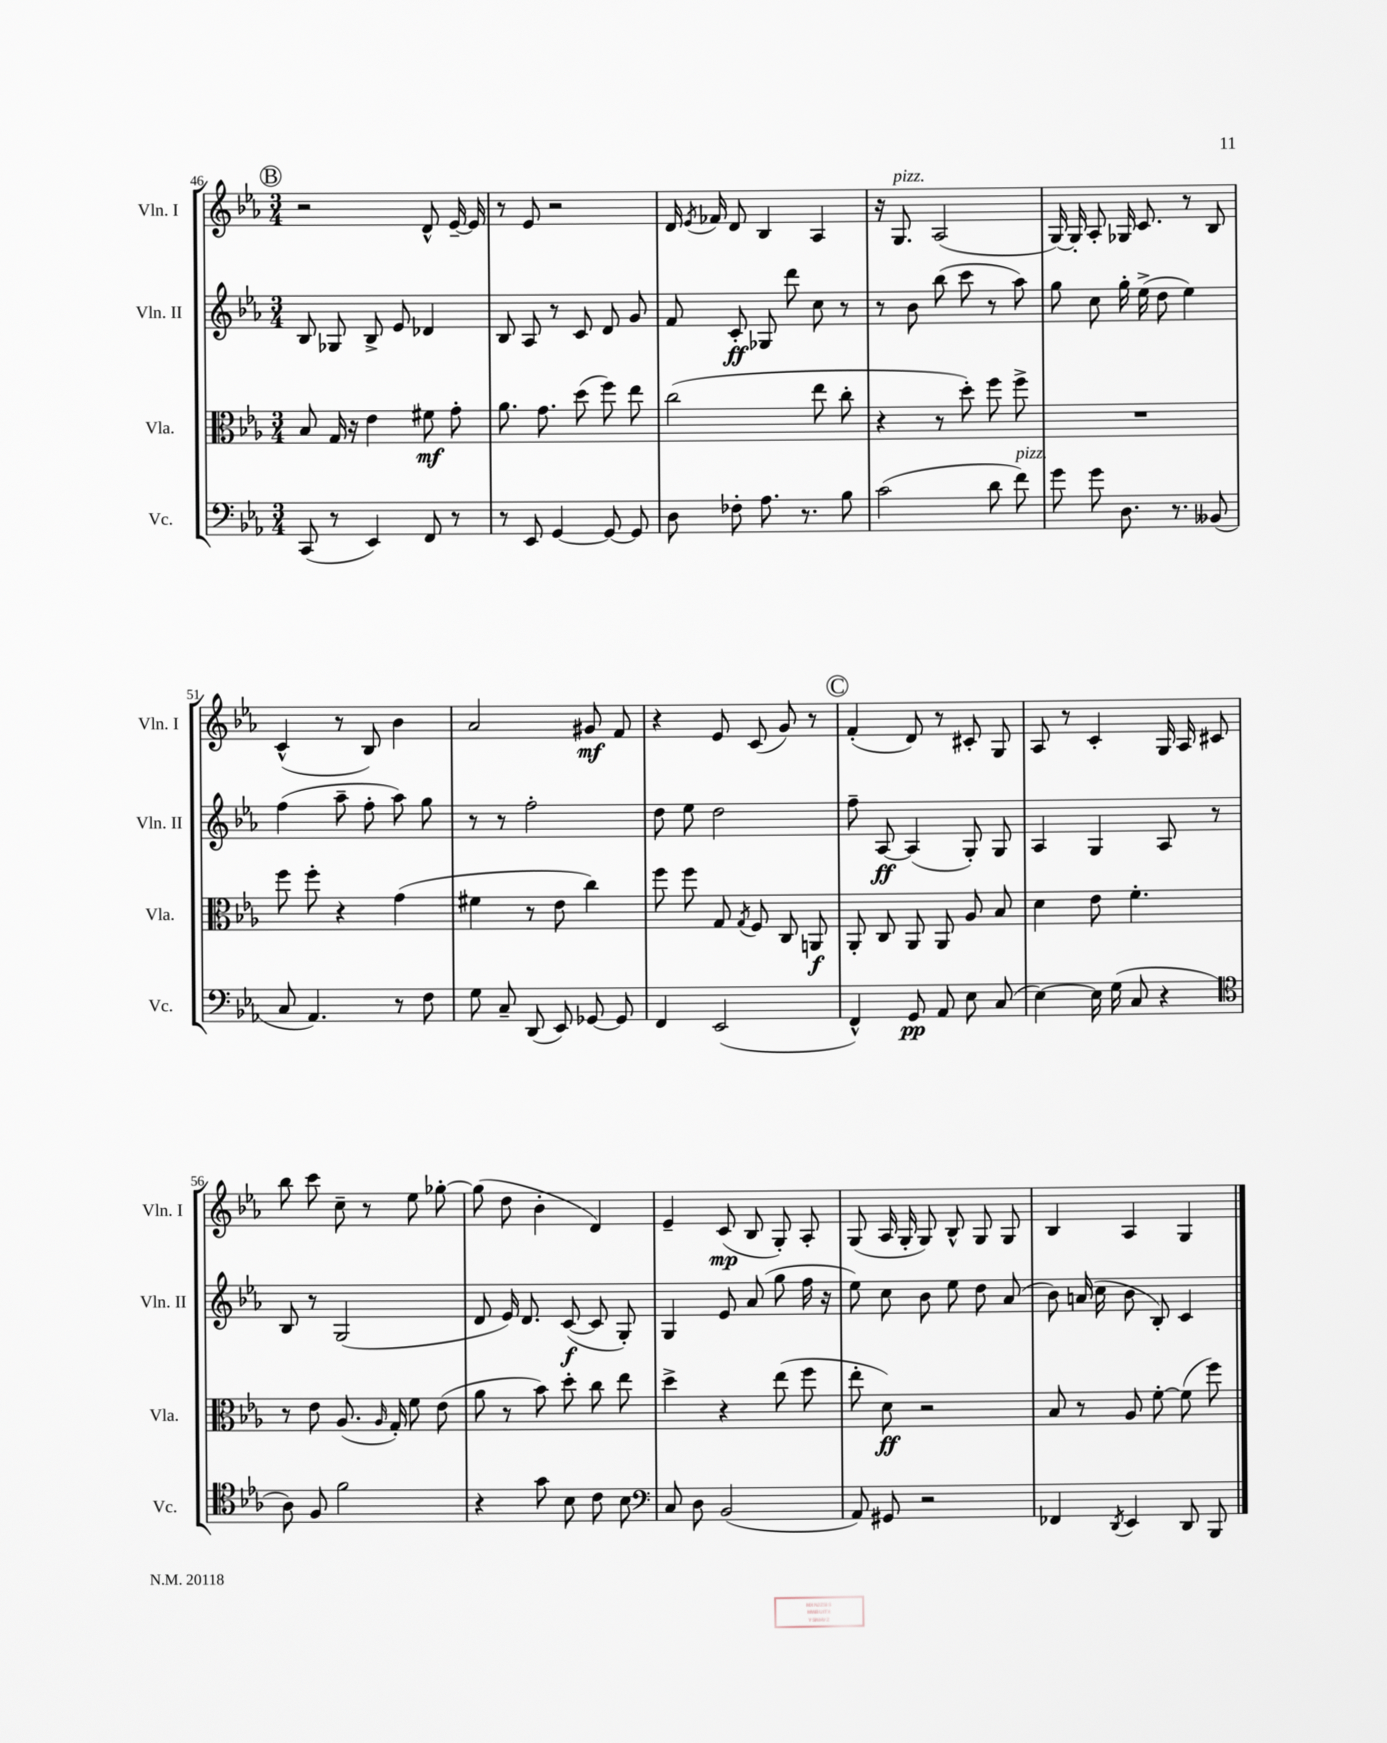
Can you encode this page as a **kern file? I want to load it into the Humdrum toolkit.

**kern	**kern	**kern	**kern
*staff4	*staff3	*staff2	*staff1
*clefF4	*clefC3	*clefG2	*clefG2
*k[b-e-a-]	*k[b-e-a-]	*k[b-e-a-]	*k[b-e-a-]
*M3/4	*M3/4	*M3/4	*M3/4
(8CC	8B-	8B-	2r
8r	16G	8G-	.
.	16r	.	.
4EE-)	4e-	8B-^	.
.	.	8e-	.
8FF	8f#	4d-	8d^^
8r	8g'	.	[16e-~
.	.	.	16e-]
=	=	=	=
8r	8.a-	8B-	8r
8EE-	.	8A-	8e-
.	8.g	.	.
[4GG	.	8r	2r
.	(8dd	8c	.
8GG_	8ff)	8d	.
8GG]	8ee-	8g	.
=	=	=	=
8D	(2cc	8f	16d
.	.	.	8qe-
.	.	.	16f-
8F-'	.	8c'	8d
8.A-	.	8G-	4B-
.	.	8ddd	.
8.r	.	.	.
.	8ee-	8cc	4A-
8B-	8cc'	8r	.
=	=	=	=
(2c	4r	8r	16r
.	.	.	8.G
.	.	8b-	.
.	8r	(8bb-	(2A-
.	8dd')	8ccc	.
8d	8ff	8r	.
8f)	8ff^	8aa-)	.
=	=	=	=
8g	2.r	8gg	[16G)
.	.	.	16G']
8g	.	8cc	8A-'
8.D	.	16gg'	16G-
.	.	(16ee-^	8.c
.	.	8dd	.
8.r	.	.	.
.	.	4ee-)	8r
(8BB--	.	.	8B-
=	=	=	=
8C	8ff	(4ff	(4c^^
4.AA-)	8ff'	.	.
.	4r	8aa-~	8r
.	.	8ff'	8B-)
8r	(4g	8aa-)	4b-
8F	.	8gg	.
=	=	=	=
8G	4f#	8r	2a-
8C~	.	8r	.
(8DD	8r	2ff'	.
8EE-)	8e-	.	.
[8GG-	4cc)	.	8g#
8GG-]	.	.	8f
=	=	=	=
4FF	8ff	8dd	4r
.	8ff	8ee-	.
(2EE-	8G	2dd	8e-
.	8qG	.	.
.	8F	.	(8c
.	8C	.	8g)
.	8AA	.	8r
=	=	=	=
4FF^^)	8AA-'	8ff~	(4f'
.	8C	[8A-	.
8GG	8AA-	(4A-]	8d)
8AA-	8AA-	.	8r
8E-	8A-	8G')	8c#'
(8C	8B-	8G	8G
=	=	=	=
[4E-)	4d	4A-	8A-
.	.	.	8r
16E-]	8e-	4G	4c'
(16G	.	.	.
8C	4.f'	.	.
4r	.	8A-	16G
.	.	.	16A-
.	.	8r	8c#
=	=	=	=
*clefC4	*	*	*
8A-)	8r	8B-	8bb-
8F	8e-	8r	8ccc
2f	(8.A-	(2G	8cc~
.	.	.	8r
.	16qqA-	.	.
.	16G')	.	.
.	8f	.	8ee-
.	(8e-	.	[8gg-'
=	=	=	=
4r	8a-	8d	(8gg-]
.	8r	16e-)	8dd
.	.	8.d	.
8g	8b-)	.	4b-'
8B-	8dd'	([8c	.
8c	8cc	8c]	4d)
8B-	8ee-	8G')	.
=	=	=	=
*clefF4	*	*	*
8C	4dd^	4G	4e-~
8D	.	.	.
(2BB-	4r	8e-	(8c
.	.	(8a-	8B-
.	(8ee-	8gg	8G')
.	8ff	16ff	8A-'
.	.	16r	.
=	=	=	=
8AA-)	8ee-'	8ee-)	(8G
8GG#	8d)	8cc	16A-
.	.	.	16G'
2r	2r	8b-	8G)
.	.	8ee-	8B-^^
.	.	8dd	8G
.	.	(8a-	8G
=	=	=	=
4FF-	8B-	8b-)	4B-
.	8r	(16a	.
.	.	16cc	.
8qDD	.	.	.
4EE-	8A-	8b-	4A-
.	[8f'	8B-')	.
8DD	(8f]	4c	4G
8BBB-	8ff)	.	.
==	==	==	==
*-	*-	*-	*-
